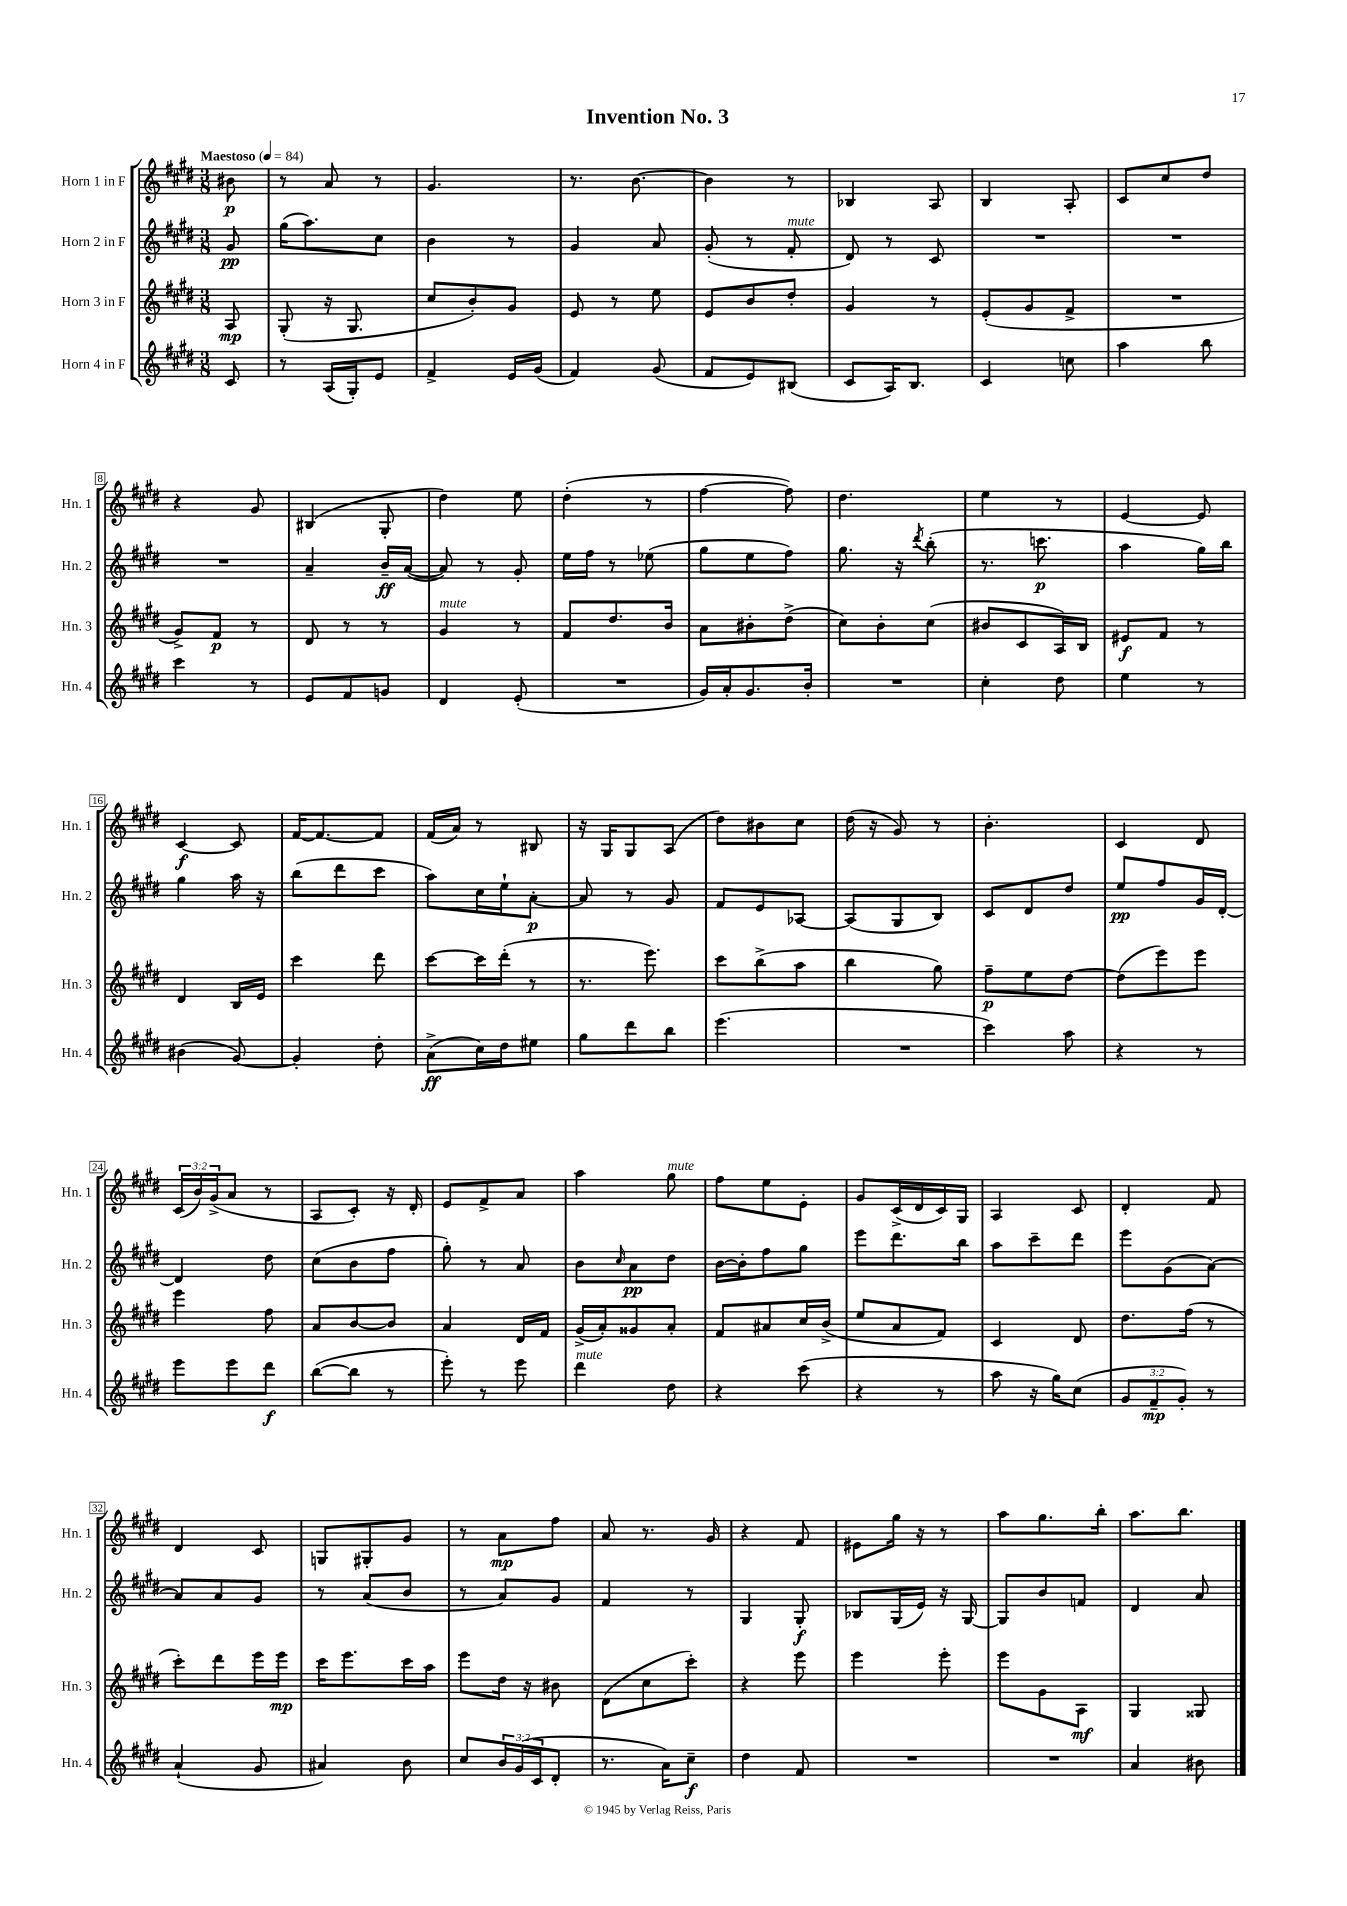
\header { title = "Invention No. 3" }
<<
\new StaffGroup <<
\new Staff = "s0" \with { instrumentName = "Horn 1 in F" shortInstrumentName = "Hn. 1" } {
    \clef treble \key e \major \numericTimeSignature \time 3/8 \override Staff.TupletNumber.text = #tuplet-number::calc-fraction-text \partial 8 \tempo "Maestoso" 4 = 84
    bis'8\p |
    r8 a'8 r8 |
    gis'4. |
    r8. b'8.~ |
    b'4 r8 |
    bes4 a8 |
    b4 a8-. |
    cis'8 cis''8 dis''8 |
    r4 gis'8 |
    bis4( gis8-. |
    dis''4) e''8 |
    dis''4-.( r8 |
    fis''4~ fis''8) |
    dis''4. |
    e''4 r8 |
    e'4~ e'8 |
    cis'4~\f cis'8 |
    fis'16~ fis'8.~ fis'8 |
    fis'16( a'16) r8 bis8 |
    r16 gis16 gis8 a8( |
    dis''8) bis'8 cis''8 |
    dis''16( r16 gis'8) r8 |
    b'4.-. |
    cis'4 dis'8 |
    \tuplet 3/2 { cis'16( b'16) gis'16->( } a'8 r8 |
    a8 cis'8-.) r16 dis'16-. |
    e'8 fis'8-> a'8 |
    a''4 gis''8^\markup { \italic "mute" } |
    fis''8 e''8 e'8-. |
    gis'8 cis'16->( dis'16 cis'16) gis16 |
    a4 cis'8 |
    dis'4-. fis'8 |
    dis'4 cis'8 |
    g8 gis8-. gis'8 |
    r8 a'8\mp fis''8 |
    a'8 r8. gis'16 |
    r4 fis'8 |
    eis'8 gis''16 r16 r8 |
    a''8 gis''8. b''16-. |
    a''8. b''8. \bar "|." |
}
\new Staff = "s1" \with { instrumentName = "Horn 2 in F" shortInstrumentName = "Hn. 2" } {
    \clef treble \key e \major \numericTimeSignature \time 3/8 \partial 8
    gis'8\pp |
    gis''16( a''8.) cis''8 |
    b'4 r8 |
    gis'4 a'8 |
    gis'8-.( r8 fis'8-.^\markup { \italic "mute" } |
    dis'8) r8 cis'8 |
    R4. |
    R4. |
    R4. |
    a'4-- b'16--\ff a'16~( |
    a'8) r8 gis'8-. |
    e''16 fis''16 r8 ees''8( |
    gis''8 e''8 fis''8) |
    gis''8. r16 \acciaccatura { dis'''8 } b''8-.( |
    r8. c'''8.\p |
    a''4 gis''16) b''16 |
    gis''4 a''16 r16 |
    b''8( dis'''8 cis'''8 |
    a''8) cis''16 e''16-! a'8~-.\p |
    a'8 r8 gis'8 |
    fis'8 e'8 aes8~ |
    aes8( gis8 b8) |
    cis'8 dis'8 dis''8 |
    e''8\pp fis''8 gis'16 dis'16~-. |
    dis'4 dis''8 |
    cis''8( b'8 fis''8 |
    gis''8-.) r8 a'8 |
    b'8 \grace { cis''16 } a'8\pp dis''8 |
    b'16~ b'16-. fis''8 gis''8 |
    e'''8 dis'''8. b''16 |
    a''8 cis'''8-- dis'''8 |
    e'''8 gis'8( a'8~) |
    a'8 a'8 gis'8 |
    r8 a'8( b'8 |
    r8 a'8) gis'8 |
    fis'4 r8 |
    gis4 gis8-.\f |
    bes8 gis16( e'16) r16 gis16~ |
    gis8 b'8 f'8 |
    dis'4 a'8 \bar "|." |
}
\new Staff = "s2" \with { instrumentName = "Horn 3 in F" shortInstrumentName = "Hn. 3" } {
    \clef treble \key e \major \numericTimeSignature \time 3/8 \partial 8
    a8\mp |
    gis8-.( r16 gis8. |
    cis''8 b'8-.) gis'8 |
    e'8 r8 e''8 |
    e'8 b'8 dis''8-. |
    gis'4 r8 |
    e'8-.( gis'8 fis'8-> |
    R4. |
    gis'8->) fis'8\p r8 |
    dis'8 r8 r8 |
    gis'4^\markup { \italic "mute" } r8 |
    fis'8 dis''8. b'16 |
    a'8 bis'8-. dis''8->( |
    cis''8) b'8-. cis''8( |
    bis'8 cis'8 a16) b16 |
    eis'8\f fis'8 r8 |
    dis'4 b16 e'16 |
    cis'''4 dis'''8 |
    cis'''8~ cis'''16 dis'''16-.( r8 |
    r8. e'''8.) |
    cis'''8 b''8->( a''8 |
    b''4 gis''8) |
    fis''8--\p e''8 dis''8~ |
    dis''8( e'''8) e'''8 |
    e'''4 fis''8 |
    a'8 b'8~ b'8 |
    a'4 dis'16 fis'16 |
    gis'16->( a'16-.) gisis'8 a'8-. |
    fis'8 ais'8 cis''16 b'16->( |
    e''8 a'8 fis'8) |
    cis'4 dis'8 |
    dis''8. fis''16( r8 |
    cis'''8-.) dis'''8 e'''16 e'''16\mp |
    cis'''16 e'''8. cis'''16 a''16 |
    e'''8 dis''16 r16 bis'8 |
    dis'8( cis''8 cis'''8-.) |
    r4 e'''8 |
    e'''4 e'''8-. |
    e'''8 gis'8 a8\mf |
    gis4 gisis8 \bar "|." |
}
\new Staff = "s3" \with { instrumentName = "Horn 4 in F" shortInstrumentName = "Hn. 4" } {
    \clef treble \key e \major \numericTimeSignature \time 3/8 \override Staff.TupletNumber.text = #tuplet-number::calc-fraction-text \partial 8
    cis'8 |
    r8 a16( gis16-.) e'8 |
    fis'4-> e'16 gis'16( |
    fis'4) gis'8( |
    fis'8 e'8) bis8( |
    cis'8 a16) b8. |
    cis'4 c''8 |
    a''4 b''8 |
    cis'''4 r8 |
    e'8 fis'8 g'8 |
    dis'4 e'8-.( |
    R4. |
    gis'16) a'16-. gis'8. b'16-. |
    R4. |
    cis''4-. dis''8 |
    e''4 r8 |
    bis'4( gis'8~) |
    gis'4-. dis''8-. |
    a'8->\ff( cis''16) dis''16 eis''8 |
    gis''8 dis'''8 b''8 |
    e'''4.( |
    R4. |
    cis'''4) a''8 |
    r4 r8 |
    e'''8 e'''8 dis'''8\f |
    b''8~( b''8 r8 |
    e'''8-.) r8 e'''8 |
    dis'''4^\markup { \italic "mute" } dis''8 |
    r4 cis'''8( |
    r4 r8 |
    a''8 r16 gis''16) cis''8( |
    \tuplet 3/2 { gis'8 fis'8--\mp gis'8-.) } r8 |
    a'4-!( gis'8 |
    ais'4) b'8 |
    cis''8 \tuplet 3/2 { b'16 gis'16( cis'16 } dis'8-. |
    r8. a'16) cis''8--\f |
    dis''4 fis'8 |
    R4. |
    R4. |
    a'4 bis'8 \bar "|." |
}
>>
>>
\layout { \context { \Score \override BarNumber.stencil = #(make-stencil-boxer 0.1 0.3 ly:text-interface::print) } }
